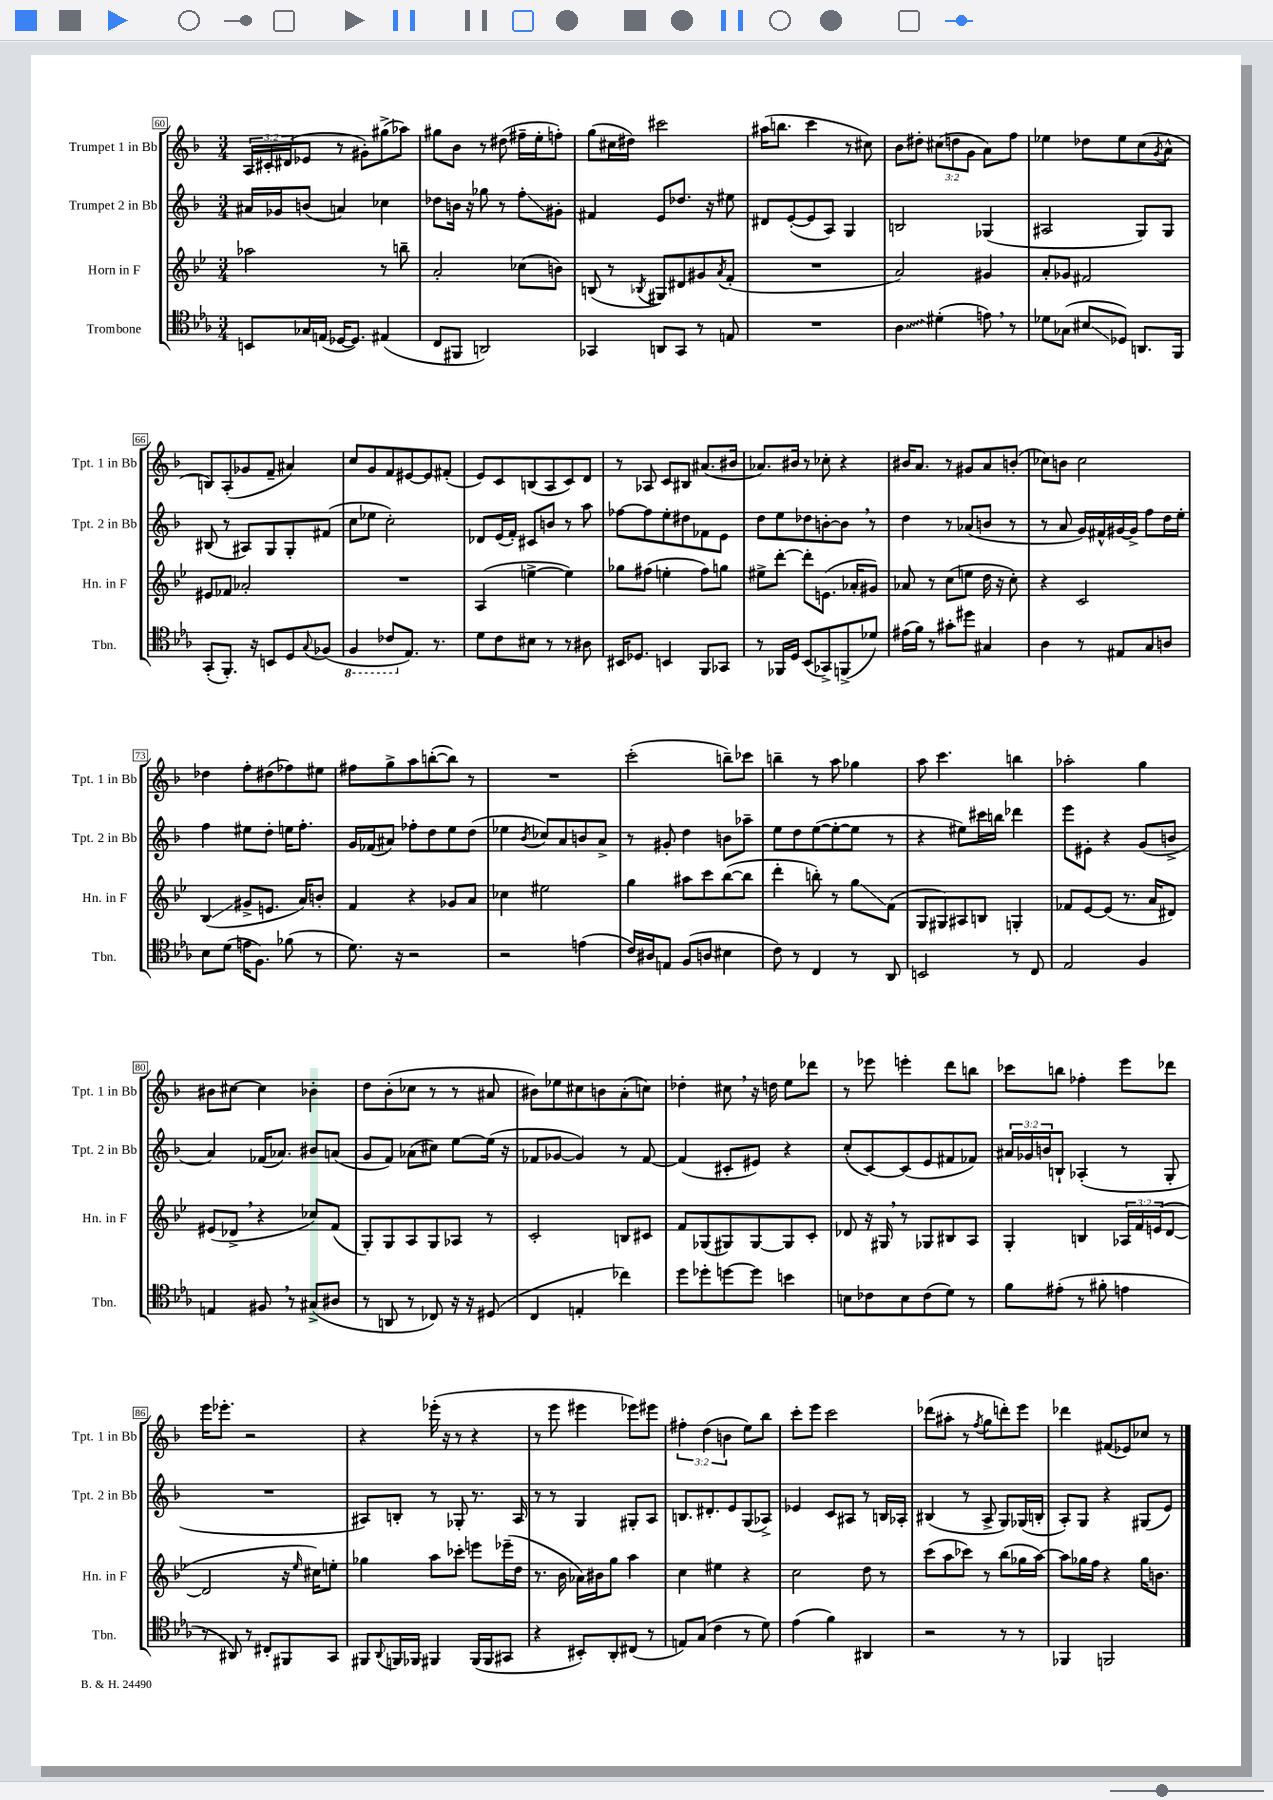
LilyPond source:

<<
\new StaffGroup <<
\new Staff = "s0" \with { instrumentName = "Trumpet 1 in Bb" shortInstrumentName = "Tpt. 1 in Bb" } {
    \clef treble \key f \major \numericTimeSignature \time 3/4 \override Staff.TupletNumber.text = #tuplet-number::calc-fraction-text
    \tuplet 3/2 { a16 cis'16-. dis'16( } ees'8 r8 gis'8-.) gis''8->( aes''8) |
    gis''8 bes'8 r8 dis''8( fis''16-- e''16-. f''8-.) |
    g''8( cis''16 dis''16) cis'''2 |
    ais''16( b''8. c'''4 r8 cis''8) |
    bes'8 dis''8-. \tuplet 3/2 { cis''8( d''8 g'8 } a'8) f''8 |
    ees''4 des''8 ees''8 c''8( \acciaccatura { g'8 } a'8-^ |
    b8) a8-.( ges'8 f'8-- ais'4) |
    c''8 g'8 f'8 eis'8~ eis'8 fis'8-.( |
    e'8) c'8 b8( a8 c'8) d'8 |
    r8 aes8 c'8 bis8 ais'8.( bis'16 |
    aes'8.) bis'16 r8 ces''8-. r4 |
    bis'16 a'8. r8 gis'8 a'8 b'8-.( |
    ces''8) b'8 ces''2 |
    des''4 f''8-. dis''8( fes''8) eis''8 |
    fis''8 g''8-> a''8 b''8~-.( b''8) r8 |
    R2. |
    c'''2-.( b''8--) ces'''8 |
    b''4-- r8 a''8 ges''4 |
    a''8 c'''4. b''4 |
    aes''2-. g''4 |
    bis'8 cis''8~ cis''4 bes'4-. |
    d''8 bes'8-.( ces''8 r8 r8 ais'8 |
    bis'8) ees''8 cis''8 b'8 a'8-.( c''8) |
    des''4-. cis''8 \breathe r16 d''16 e''8 des'''8 |
    r8 ees'''8 e'''4-. d'''8 b''8 |
    ces'''8 b''8 fes''4-. e'''8 des'''8 |
    e'''16 ees'''8.-. r2 |
    r4 ees'''16-.( r16 r8 r4 |
    r8 e'''8 eis'''4 ees'''8) eis'''8 |
    \tuplet 3/2 { fis''4-. d''4( b'4 } e''8) bes''8 |
    c'''8-. e'''8 c'''2 |
    des'''8( ais''8-. r8 \acciaccatura { f''8 } g''8 d'''8-.) e'''8 |
    des'''4 fis'8( ees'8) ces''8 r8 \bar "|." |
}
\new Staff = "s1" \with { instrumentName = "Trumpet 2 in Bb" shortInstrumentName = "Tpt. 2 in Bb" } {
    \clef treble \key f \major \numericTimeSignature \time 3/4 \override Staff.TupletNumber.text = #tuplet-number::calc-fraction-text
    ais'16 ges'16 b'8( a'4) ces''4 |
    des''8 b'16 r16 ges''8 r8 f''8-.\glissando gis'8-. |
    fis'4 e'8 des''8. r16 eis''8 |
    dis'8 e'8~-.( e'8 a8) g4 |
    b2 ges4( |
    ais2 g8) g8 |
    bis8( r8 ais8) g8 g8-. fis'8( |
    c''8 ees''8 c''2-.) |
    des'8 e'16( f'16-.) cis'8 b'8 r8 a''8 |
    fes''8~ fes''8 e''8-. dis''8 fes'8 e'8 |
    d''8 e''8 des''8 b'8~-. b'8 \breathe r8 |
    d''4 r8 aes'8( b'8 r8 |
    r8 a'8 g'16) fis'16-^ gis'16~ gis'16-> f''8 d''16 e''16-. |
    f''4 eis''8 d''8-. e''16 f''8.-. |
    g'16 fes'16( ais'8) fes''8-. d''8 e''8 d''8( |
    ees''4 \acciaccatura { bes'8 } ces''8) a'8 b'8 a'8-> |
    r8 gis'8-. d''4 b'8 aes''8-- |
    e''8 d''8 e''8~( e''8~-. e''8 r8 |
    r4 eis''8) cis'''16 b''16 des'''4 |
    e'''8 eis'8-. r4 g'8( b'8-> |
    a'4) fes'16( aes'8.) bis'8 a'8( |
    g'8 f'8) aes'8( cis''8) e''8~ e''16( r16 |
    fes'8 ges'8~ ges'4) r8 fes'8~ |
    fes'4( cis'8-. eis'8) r4 |
    c''8-.( c'8~) c'8( e'8 fis'8 fes'8) |
    \tuplet 3/2 { ais'16 ges'16 b'16 } b8-! aes4-.( r8 g8-. |
    R2. |
    ais8) b8-. r8 ges8-. r8. ais16 |
    r8 r8 g4 gis8-. a8 |
    b8. dis'8.-. e'8 g8( aes8->) |
    ees'4 c'8 ais8 r8 b16 aes16-. |
    bis4( r8 a8-> g8) ges16( b16-. |
    a8-.) g8 r4 gis8( e'8) \bar "|." |
}
\new Staff = "s2" \with { instrumentName = "Horn in F" shortInstrumentName = "Hn. in F" } {
    \clef treble \key bes \major \numericTimeSignature \time 3/4 \override Staff.TupletNumber.text = #tuplet-number::calc-fraction-text
    aes''2 r8 b''8-- |
    a'2-. ces''8( b'8) |
    b8( r8 \acciaccatura { bes8 } gis8) dis'8 gis'8 \acciaccatura { a'8 } f'8-.( |
    R2. |
    a'2) gis'4 |
    a'8-. ges'8 fis'2 |
    eis'8 fes'8 aes'2-. |
    R2. |
    a4( e''4~-> e''4) |
    ges''8 fis''8( e''4-. fis''8) g''8 |
    eis''8-> d'''8~-. d'''8-. e'8.( aes'16-. gis'8) |
    aes'8 r8 c''8( e''8 d''16 r16 c''8-.) |
    r4 c'2 |
    bes4\glissando( gis'8-> e'8. a'16) b'8-. |
    f'4 r4 ges'8 a'8 |
    ces''4 eis''2 |
    g''4 ais''8 c'''8 bes''8~( bes''8 |
    d'''4-. b''8-.) r8 g''8\glissando f'8( |
    g8 gis8) ais8 b8 g4-. |
    fes'8 ees'8~ ees'8( r8. a'16 dis'8) |
    eis'8( des'8-> \breathe r4 ces''8) f'8( |
    g8-.) g8 a8 g8 aes8 r8 |
    c'2-. b8 cis'8 |
    f'8 ges8( gis8) gis8~ gis8 c'8-. |
    des'8 r16 gis16 \breathe r8 ges8 bis8 a8 |
    g4-. b4 \tuplet 3/2 { aes16 f'16 e'16( } d'8~ |
    d'2 r16 \grace { ees''16 } cis''16) e''8-. |
    ges''4 a''8 ces'''8-. e'''8 ees'''16--( d''16 |
    r8. bes'16 aes'16) bis'16 g''8 a''4 |
    c''4 eis''4 r4 |
    c''2 d''8 r8 |
    c'''8( a''8 ces'''8) r8 bes''8( ges''16 a''16~) |
    a''8 ges''16 f''16 r4 ges''16 b'8. \bar "|." |
}
\new Staff = "s3" \with { instrumentName = "Trombone" shortInstrumentName = "Tbn." } {
    \clef tenor \key ees \major \numericTimeSignature \time 3/4
    b,8 ges16 e16( des16~ des8.) eis4( |
    c8 fis,8 a,2) |
    ges,4 a,8 ges,8 r8 e8 |
    R2. |
    \once \override Glissando.style = #'zigzag aes4\glissando dis'4-.( e'8) \breathe r8 |
    des'8 ges8( bis8\glissando des8) a,8. f,16 |
    g,8-.( f,8.-.) r16 b,8 d8 \appoggiatura { g8 } fes8( |
    \ottava #-1 f,4 ces8 \ottava #0 ees8.) r8. |
    d'8 c'8 bis8 r8 r8 ais8 |
    bis,16 des8. b,4 f,8 ges,8 |
    r8 fes,16 d16 bes,8( ges,8->) f,8->( des'8) |
    eis'16( f'16) r8 gis'8-. dis''8 gis4 |
    aes4 r8 eis8 g8 a8 |
    bes8 d'8( e'16 f8.) fes'8( r8 |
    d'8.) r16 r2 |
    r2 e'4( |
    c'16) ais16 e8 f8( a8 bis4 |
    c'8) r8 c4 r8 aes,8 |
    b,2 r8 c8 |
    ees2 f4 |
    e4 fis8 \breathe r8 gis8->( ais8 |
    r8 a,8 r8 ces8) r16 r16 dis8( |
    c4 e4-. ces''4) |
    d''8 des''8-. d''8~ d''8 b'4 |
    b8 ces'8 b8 ces'8( d'8) r8 |
    f'8 eis'8-.( r8 fis'8-. e'4 |
    r8 ais,8) r8 cis8-. fis,8 g,8 |
    fis,8 \appoggiatura { aes,8 } f,16 fes,16 fis,4 fis,16( fis,16 gis,8 |
    r4 bis,8-.) aes,8-. cis8( r8 |
    e8) g8( c'4 r8 d'8) |
    ees'4( f'4) ais,4 |
    r2 r8 r8 |
    fes,4 f,2 \bar "|." |
}
>>
>>
\layout { \context { \Score currentBarNumber = #60 \override BarNumber.stencil = #(make-stencil-boxer 0.1 0.3 ly:text-interface::print) } }
